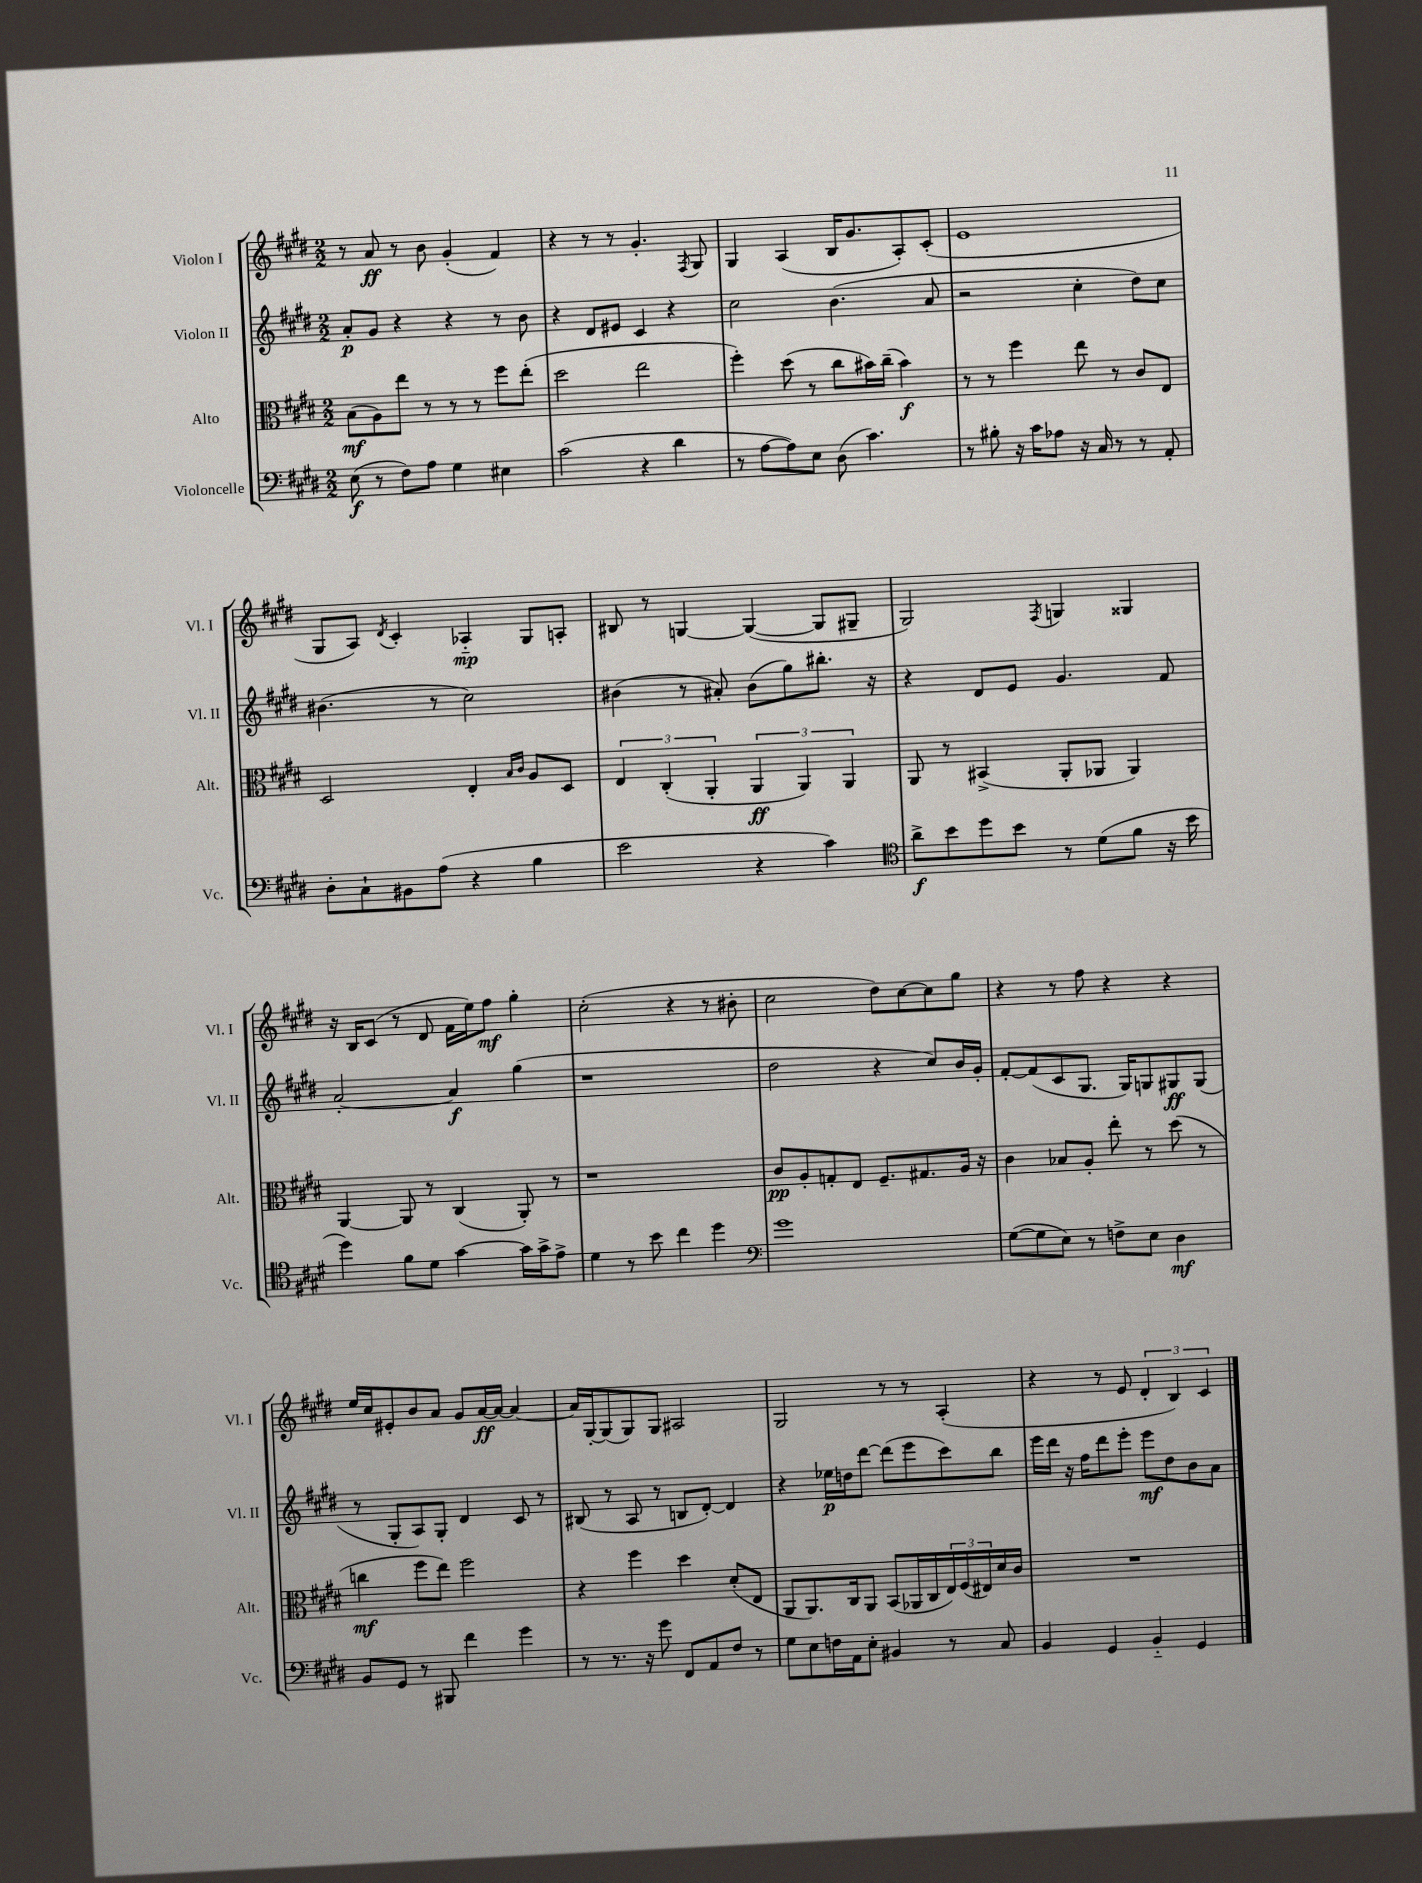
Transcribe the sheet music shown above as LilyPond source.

<<
\new StaffGroup <<
\new Staff = "s0" \with { instrumentName = "Violon I" shortInstrumentName = "Vl. I" } {
    \clef treble \key e \major \numericTimeSignature \time 2/2
    r8 a'8\ff r8 b'8 gis'4-.( fis'4) |
    r4 r8 r8 gis'4.-. \acciaccatura { fis8 } gis8 |
    gis4 a4( b16 gis'8. a8-.) cis'8-.( |
    e'1 |
    gis8 a8) \acciaccatura { dis'8 } cis'4-. aes4-_\mp gis8 a8-. |
    bis8 r8 g4~ g4~( g8 gis8-- |
    gis2) \acciaccatura { fis8 } g4 gisis4 |
    r16 b16 cis'8( r8 dis'8 fis'16 e''16) fis''8\mf gis''4-. |
    cis''2-.( r4 r8 bis'8-. |
    cis''2 dis''8) cis''8~ cis''8 gis''8 |
    r4 r8 fis''8 r4 r4 |
    e''16 cis''16 eis'8-. b'8 a'8 gis'8 a'16~\ff a'16~ a'4~ |
    a'16 gis16~-. gis8( gis8) gis8 ais2 |
    gis2 r8 r8 a4-.( |
    r4 r8 e'8 \tuplet 3/2 { dis'4-. b4) cis'4 } \bar "|." |
}
\new Staff = "s1" \with { instrumentName = "Violon II" shortInstrumentName = "Vl. II" } {
    \clef treble \key e \major \numericTimeSignature \time 2/2
    a'8-.\p gis'8 r4 r4 r8 b'8 |
    r4 dis'8 eis'8 cis'4 r4 |
    cis''2 b'4.( a'8 |
    r2 cis''4-. dis''8) cis''8 |
    bis'4.( r8 cis''2) |
    bis'4( r8 ais'8-.) bis'8( gis''8) bis''8.-. r16 |
    r4 dis'8 e'8 gis'4. fis'8 |
    a'2~-. a'4\f gis''4( |
    r1 |
    dis''2 r4 cis''8) b'16 gis'16-. |
    fis'8~-. fis'8( cis'8 gis8. gis16) g8 gis8\ff gis8( |
    r8 gis8-. a8) gis8-. dis'4 cis'8 r8 |
    bis8( r8 a8 r8 b8 dis'8~-.) dis'4 |
    r4 ees''16\p d''16 dis'''8~ dis'''8( e'''8 cis'''8) b''8 |
    e'''16 dis'''16 r16 fis''16 dis'''8 e'''8-. e'''8\mf dis''8 b'8 a'8 \bar "|." |
}
\new Staff = "s2" \with { instrumentName = "Alto" shortInstrumentName = "Alt." } {
    \clef alto \key e \major \numericTimeSignature \time 2/2
    b8\mf( a8) e''8 r8 r8 r8 fis''8 e''8-.( |
    dis''2 e''2 |
    fis''4-.) dis''8( r8 cis''8 bis'16) cis''16--( bis'4\f) |
    r8 r8 fis''4 e''8 r8 cis'8 e8 |
    dis2 e4-. \grace { b16 cis'16 } a8 dis8 |
    \tuplet 3/2 { e4 cis4-.( a,4-. } \tuplet 3/2 { a,4\ff a,4) a,4 } |
    a,8 r8 bis,4->( a,8-. aes,8 aes,4) |
    a,4~ a,8 r8 cis4( a,8-.) r8 |
    r1 |
    cis'8\pp a8-. g8-. e8 fis8.-- gis8. a16 r16 |
    cis'4 bes8 a8-. e''8-. r8 dis''8( r8 |
    c''4\mf fis''8 e''8) fis''2 |
    r4 fis''4 dis''4 dis'8-.( e8 |
    a,8 a,8.) cis16 a,8 b,8( aes,16 cis16 \tuplet 3/2 { e16) fis16( eis16) } dis'16 cis'16 |
    R1 \bar "|." |
}
\new Staff = "s3" \with { instrumentName = "Violoncelle" shortInstrumentName = "Vc." } {
    \clef bass \key e \major \numericTimeSignature \time 2/2
    e8\f( r8 fis8) a8 gis4 eis4 |
    cis'2( r4 dis'4 |
    r8 a8~ a8) e8 dis8( cis'4.) |
    r8 bis8-. r16 cis'16 aes8 r16 cis16 r8 r8 a,8-. |
    dis8-. cis8-! bis,8 a8( r4 b4 |
    e'2 r4 cis'4) |
    \clef tenor a'8->\f b'8 dis''8 b'8 r8 dis'8( fis'8 r16 b'16 |
    dis''4) fis'8 dis'8 gis'4~ gis'16 gis'16-> e'8-> |
    dis'4 r8 b'8 cis''4 dis''4 |
    \clef bass gis'1 |
    gis8~( gis8 e8) r8 f8-> e8 dis4\mf |
    b,8 gis,8 r8 bis,,8 fis'4 gis'4 |
    r8 r8. r16 gis'8 fis,8 a,8 fis8 r8 |
    gis8 e8 f16 a,16 e8-. bis,4 r8 cis8 |
    b,4 gis,4 b,4-_ gis,4 \bar "|." |
}
>>
>>
\layout { \context { \Score \remove "Bar_number_engraver" } }
